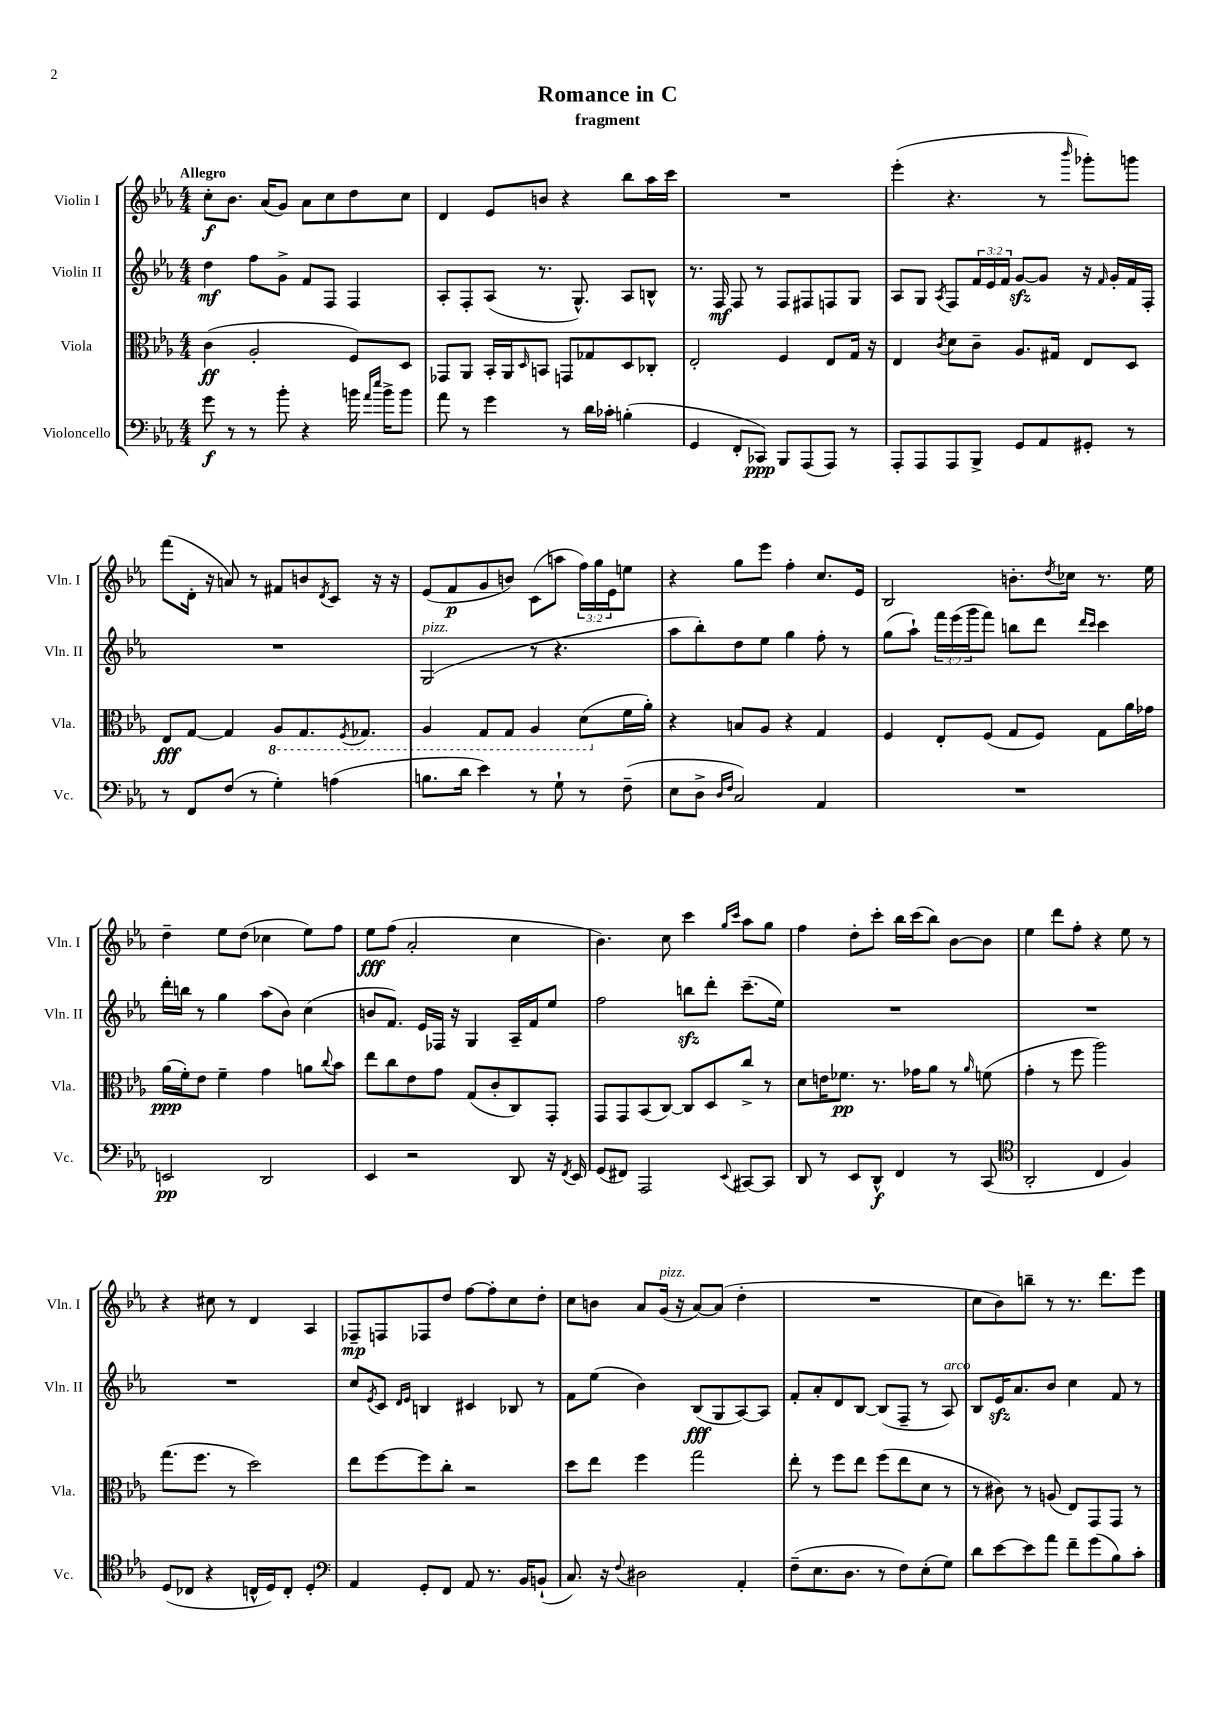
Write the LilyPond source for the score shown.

\header { title = "Romance in C" subtitle = "fragment" }
<<
\new StaffGroup <<
\new Staff = "s0" \with { instrumentName = "Violin I" shortInstrumentName = "Vln. I" } {
    \clef treble \key ees \major \numericTimeSignature \time 4/4 \override Staff.TupletNumber.text = #tuplet-number::calc-fraction-text \tempo "Allegro"
    c''8-.\f bes'8. aes'16( g'8) aes'8 c''8 d''8 c''8 |
    d'4 ees'8 b'8 r4 bes''8 aes''16 c'''16 |
    R1 |
    ees'''4-.( r4. r8 \grace { bes'''16 } ges'''8-.) g'''8 |
    f'''8( d'16-. r16 a'8) r8 fis'8 b'8 \acciaccatura { d'8 } c'8 r16 r16 |
    ees'8( f'8\p g'8 b'8) c'8( a''8 \tuplet 3/2 { f''16) g''16 ees'16 } e''8 |
    r4 g''8 ees'''8 f''4-. c''8. ees'16 |
    bes2 b'8.-. \acciaccatura { d''8 } ces''16 r8. ees''16 |
    d''4-- ees''8 d''8( ces''4 ees''8) f''8 |
    ees''8\fff f''8( aes'2-. c''4 |
    bes'4.) c''8 c'''4 \grace { g''16 c'''16 } aes''8 g''8 |
    f''4 d''8-. c'''8-. bes''16 c'''16( bes''8) bes'8~ bes'8 |
    ees''4 d'''8 f''8-. r4 ees''8 r8 |
    r4 cis''8 r8 d'4 aes4 |
    fes8--\mp f8 fes8 d''8 f''8~ f''8-. c''8 d''8-. |
    c''8 b'8 aes'8 g'16^\markup { \italic "pizz." }( r16 aes'8~) aes'8( d''4-. |
    R1 |
    c''8 bes'8) b''8-- r8 r8. d'''8. ees'''8 \bar "|." |
}
\new Staff = "s1" \with { instrumentName = "Violin II" shortInstrumentName = "Vln. II" } {
    \clef treble \key ees \major \numericTimeSignature \time 4/4 \override Staff.TupletNumber.text = #tuplet-number::calc-fraction-text
    d''4\mf f''8 g'8-> f'8 f8 f4 |
    aes8-. f8-. aes8( r8. g8.-^) aes8 b8-^ |
    r8. f16\mf f8 r8 f8 fis8 f8 g8 |
    aes8 g8 \acciaccatura { aes8 } f8 \tuplet 3/2 { f'16 ees'16 f'16 } g'8~\sfz g'8 r16 \grace { f'16 } g'16-. f'16 f16-. |
    R1 |
    g2^\markup { \italic "pizz." }( r8 r4. |
    aes''8 bes''8-.) d''8 ees''8 g''4 f''8-. r8 |
    g''8( aes''8-!) \tuplet 3/2 { f'''16 ees'''16( g'''16 } f'''8) b''8 d'''8 \grace { d'''16 c'''16 } c'''4 |
    d'''16-. b''16 r8 g''4 aes''8( bes'8) c''4( |
    b'8 f'8.) ees'16 fes16 r16 g4 aes16-- f'16 ees''8 |
    f''2 b''8\sfz d'''8-. c'''8.--( ees''16) |
    R1 |
    R1 |
    R1 |
    c''8 \acciaccatura { ees'8 } c'8 \grace { d'16 ees'16 } b4 cis'4 bes8 r8 |
    f'8 ees''8( bes'4) bes8\fff( g8 aes8~) aes8 |
    f'8-. aes'8-. d'8 bes8~ bes8( f8-- r8 aes8^\markup { \italic "arco" }) |
    bes8 ees'16\sfz aes'8. bes'8 c''4 f'8 r8 \bar "|." |
}
\new Staff = "s2" \with { instrumentName = "Viola" shortInstrumentName = "Vla." } {
    \clef alto \key ees \major \numericTimeSignature \time 4/4
    c'4\ff( aes2-. f8) d8 |
    ges,8 aes,8 bes,16-. aes,16 \grace { d16 } b,8 g,8 ges8 d8 ces8-. |
    ees2-. f4 ees8 g16 r16 |
    ees4 \acciaccatura { c'8 } d'8 c'8-- aes8. gis16 ees8 d8 |
    ees8\fff g8~ g4 \ottava #-1 aes,8 g,8. \acciaccatura { f,8 } ges,8. |
    aes,4 g,8 g,8 aes,4 d8( \ottava #0 f'16 aes'16-.) |
    r4 b8 aes8 r4 g4 |
    f4 ees8-. f8( g8 f8) g8 aes'16 ges'16 |
    aes'16\ppp( f'16-.) ees'8 f'4-- g'4 a'8 \appoggiatura { c''8 } bes'8 |
    ees''8 c''8 ees'8 g'8 g8( c'8-. c8) g,8-. |
    g,8 g,8 bes,8( c8~) c8 d8 c''8-> r8 |
    d'8 e'16 fes'8.\pp r8. ges'16 aes'8 r8 \grace { aes'16 } f'8( |
    g'4-. r8 f''8 aes''2) |
    g''8.( f''8. r8 d''2) |
    ees''8 f''8~ f''8 c''8-. r2 |
    d''8 ees''8 f''4 g''2 |
    ees''8-. r8 f''8 ees''8 f''8( ees''8 d'8 r8 |
    r8 cis'8) r8 a8( ees8) g,8 g,8 r8 \bar "|." |
}
\new Staff = "s3" \with { instrumentName = "Violoncello" shortInstrumentName = "Vc." } {
    \clef bass \key ees \major \numericTimeSignature \time 4/4
    g'8\f r8 r8 bes'8-. r4 b'16 \grace { aes'16 ees''16 } b'16-> b'8 |
    aes'8 r8 g'4 r8 d'16 ces'16-. b4-.( |
    g,4 f,8-. ces,8\ppp) bes,,8 aes,,8( aes,,8) r8 |
    aes,,8-. aes,,8 aes,,8 bes,,8-> g,8 aes,8 gis,8-. r8 |
    r8 f,8 f8( r8 g4-.) a4( |
    b8. d'16 ees'4) r8 g8-! r8 f8--( |
    ees8 d8-> \grace { d16 f16 } c2) aes,4 |
    R1 |
    e,2\pp d,2 |
    ees,4 r2 d,8 r16 \acciaccatura { f,8 } ees,16 |
    g,8( fis,8) aes,,2 \appoggiatura { ees,8 } cis,8~ cis,8 |
    d,8 r8 ees,8 d,8-^\f f,4 r8 c,8( |
    \clef tenor aes,2-. c4 f4) |
    d8( ces8 r4 c16-^ d16) c8-. d4-. |
    \clef bass aes,4 g,8-. f,8 aes,8 r8. bes,16 b,8-!( |
    c8.) r16 \appoggiatura { f8 } dis2 aes,4-. |
    f8--( ees8. d8. r8 f8) ees8-.( g8) |
    d'8 ees'8~ ees'8 aes'8 f'8-- g'8( bes8) c'8-. \bar "|." |
}
>>
>>
\layout { \context { \Score \remove "Bar_number_engraver" } }
